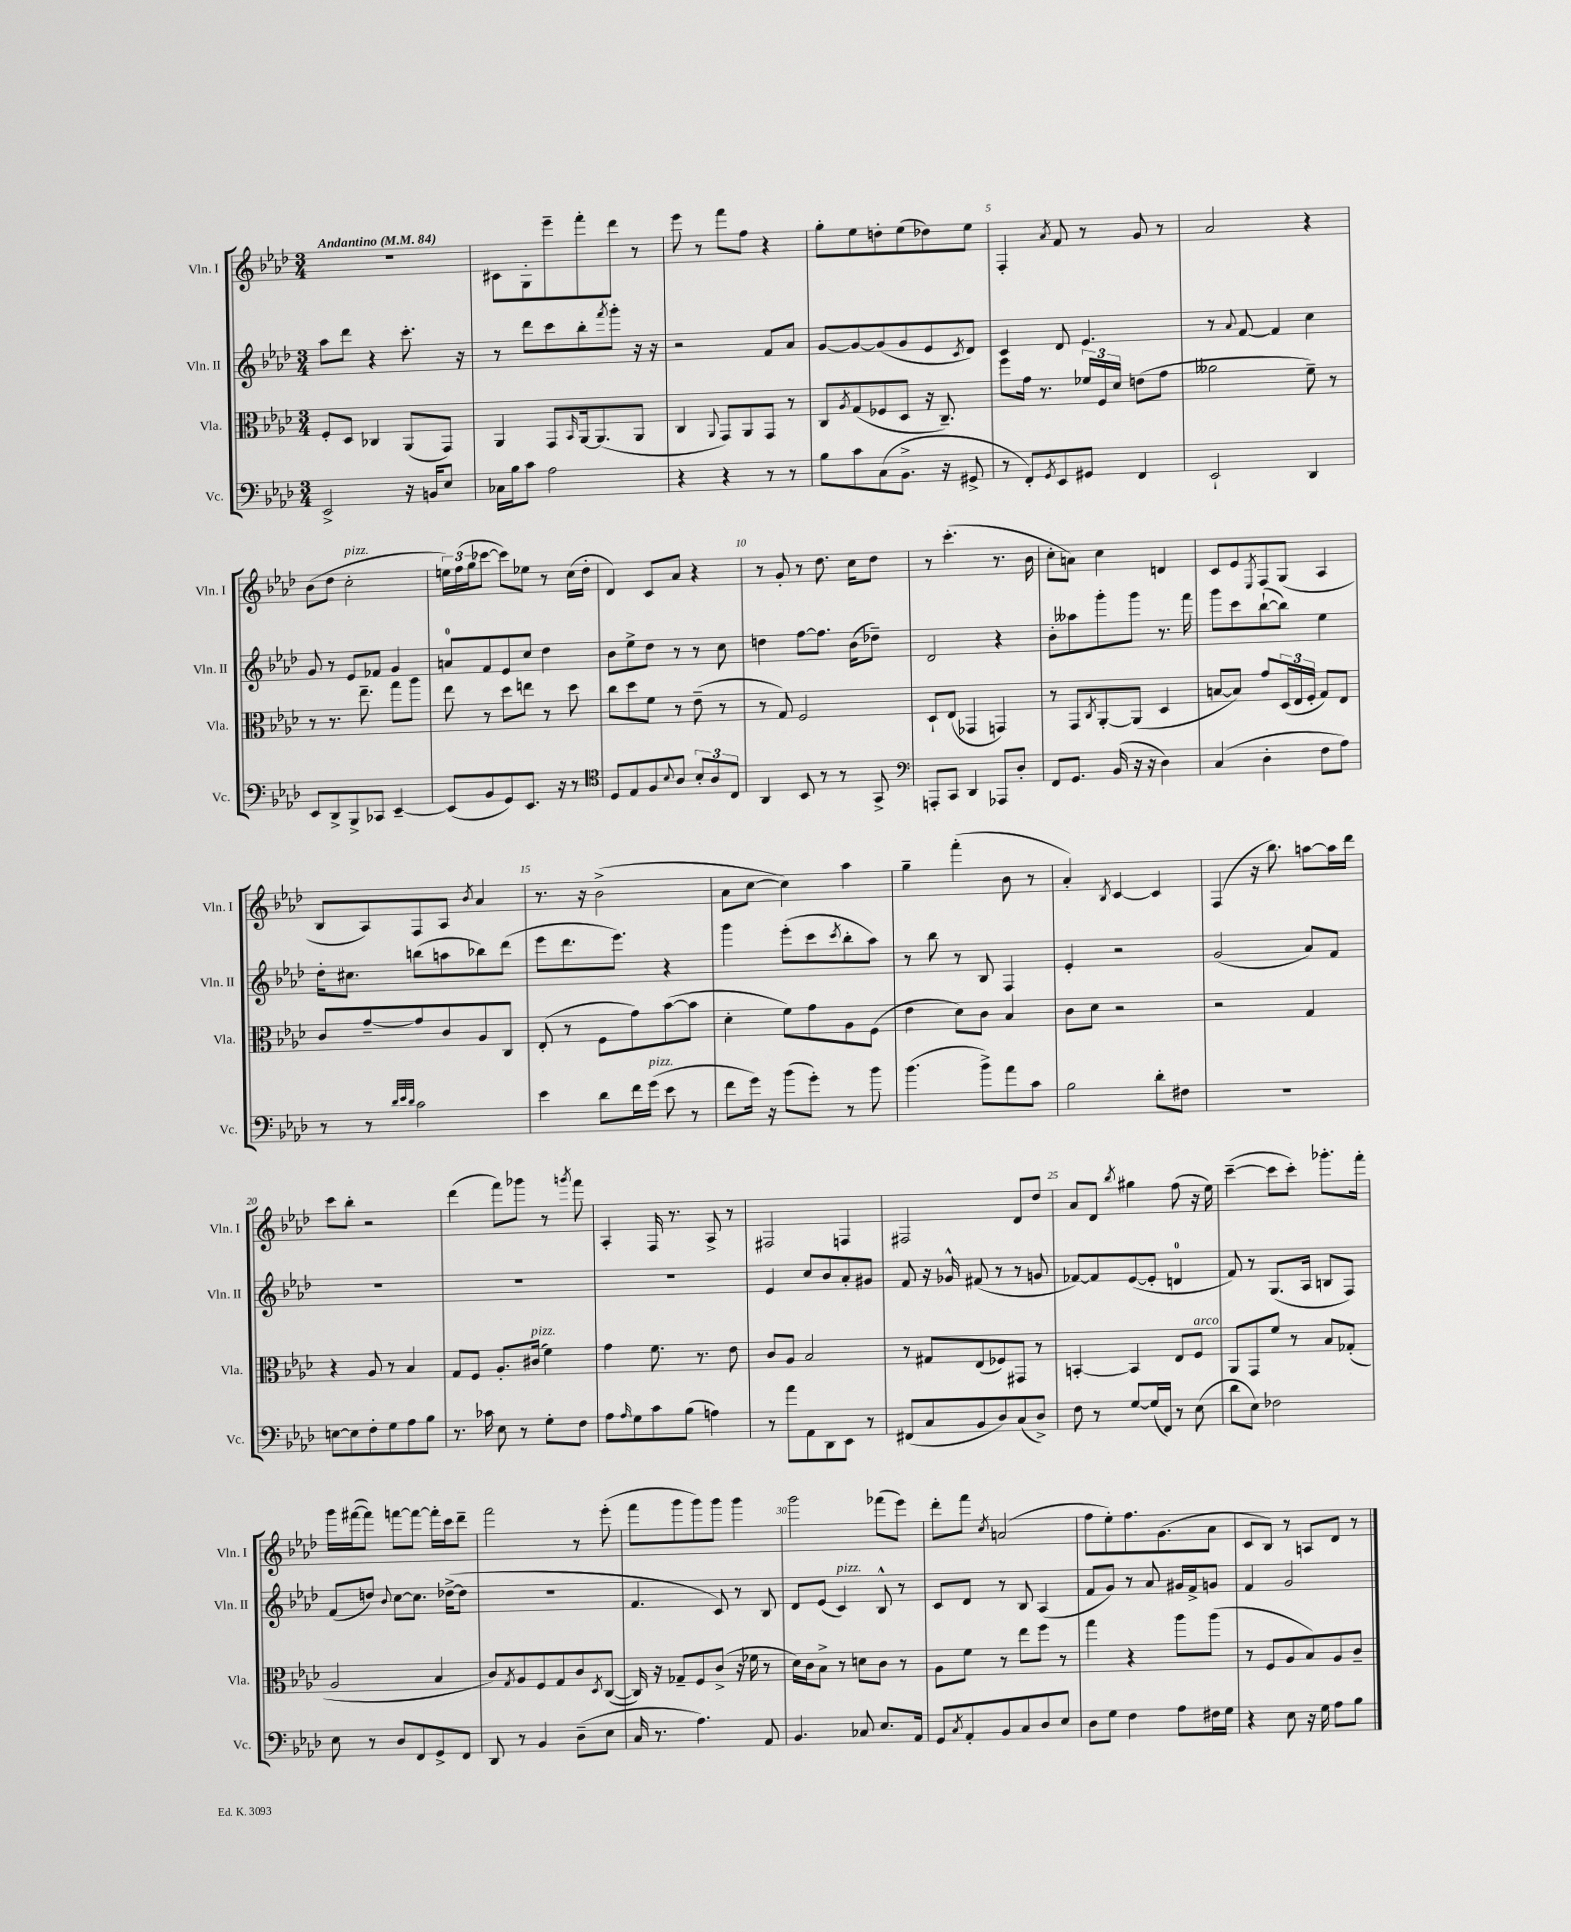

**kern	**kern	**kern	**kern
*staff4	*staff3	*staff2	*staff1
*clefF4	*clefC3	*clefG2	*clefG2
*k[b-e-a-d-]	*k[b-e-a-d-]	*k[b-e-a-d-]	*k[b-e-a-d-]
*M3/4	*M3/4	*M3/4	*M3/4
*MM84	*MM84	*MM84	*MM84
2EE-^	8F'	8aa-	2.r
.	8D-	8ddd-	.
.	4C-	4r	.
16r	(8AA-	8.ccc'	.
16BB	.	.	.
8E-	8GG)	.	.
.	.	16r	.
=	=	=	=
16C-	4AA-	8r	8c#
16B-	.	.	.
8c	.	8ddd-	8G'
2A-	8GG	8ccc	8eee-~
.	16qqBB-	.	.
.	[16AA-	8bb-'	8fff'
.	(8.AA-]	.	.
.	.	8qfff	.
.	.	8ggg'	8ddd-
.	8AA-	16r	8r
.	.	16r	.
=	=	=	=
4r	4C	2r	8eee-
.	.	.	8r
.	8qqAA-	.	.
4r	8GG)	.	8fff
.	8AA-	.	8ff
8r	8GG	8f	4r
8r	8r	8a-	.
=	=	=	=
8B-	8C	[8g	8gg'
.	8qA-	.	.
8c	(8G	8g_	8ee-
(8C	8F-	(8g]	8dd'
8.BB-^	8D-	8g	(8ee-
.	16r	8e-	8dd-)
16r	8.C~)	.	.
.	.	8qc	.
8GG#^	.	8d-)	8ee-
=	=	=	=
8r	8ff	4c	4F'
8FF')	16g	.	.
.	8.r	.	.
8qGG	.	.	8qa-
8EE-	.	8d-	8f
8GG#	24f-	4.e-	8r
.	24F	.	.
.	24d-	.	.
4FF	(8e	.	8g
.	8g	.	8r
=	=	=	=
2EE-`	2a--	8r	2a-
.	.	8qqa-	.
.	.	[8f	.
.	.	4f]	.
4DD-	8f~)	4cc	4r
.	8r	.	.
=	=	=	=
8EE-	8r	8g	(8b-
8DD-^	8.r	8r	8dd-
8BBB-^	.	8e-	2cc'
.	8.ee-~	.	.
8CC-	.	8f-	.
[4EE-~	8gg	4g	.
.	8aa-	.	.
=	=	=	=
(8EE-]	8ee-	8a	24ee)
.	.	.	(24ff
.	.	.	24gg
8BB-	8r	8f	[8ccc-
8GG)	8dd-	8e-	8ccc-])
8.EE-	8ee	8cc	8ee-
.	8r	4dd-	8r
16r	.	.	.
8r	8dd-	.	(16cc
.	.	.	16dd-'
=	=	=	=
*clefC4	*	*	*
8D-	8cc	8b-	4d-)
8E-	8dd-	8ee-^	.
8F	8f	8dd-	8c
8qqB-	.	.	.
8A-	8r	8r	8a-
12B-'	(8e-~	8r	4r
12A-	.	.	.
.	8r	8cc	.
12C	.	.	.
=	=	=	=
4AA-	8r	4dd	8r
.	8G)	.	8g'
8BB-	2F	[8ff	8r
8r	.	8.ff]	8.dd-
8r	.	.	.
.	.	(16b-	16cc
8GG^	.	8dd-~)	8dd-
=	=	=	=
*clefF4	*	*	*
8AAA'	8D-`	2d-	8r
8CC	(8E-	.	(4.ccc'
4DD-	4GG-	.	.
8AAA-	4GG)	4r	8.r
8D-'	.	.	.
.	.	.	16b-
=	=	=	=
8FF	8r	8b-'	8cc'
8.GG	8GG	8aa--	8a)
.	8qC	.	.
.	[8AA-'	8ggg'	4cc
(16BB-	.	.	.
16r	(8AA-]	8ggg	.
16r	.	.	.
4D-)	4D-	8.r	4d
.	.	16fff	.
=	=	=	=
(4C	[8B	8ggg	8c
.	8B])	8ccc	8e-
.	.	.	8qE-
4D-'	8g	([8bb-`	8F
.	(24D-	8bb-])	(8G
.	24E-	.	.
.	24F'	.	.
8F	8G)	4ee-	4A-
8A-)	8E-	.	.
=	=	=	=
8r	8c	16dd-'	8B-
.	.	8.cc#	.
8r	[8g~	.	8A-)
32qqd-	.	.	.
32qqe-	.	.	.
32qqd-	.	.	.
2c	8g]	(8bb	8F
.	8c	8aa	8A-
.	.	.	8qb-
.	8A-	8bb-)	4a-
.	8C	(8ddd-	.
=	=	=	=
4e-	(8E-'	8eee-	8.r
.	8r	8.ddd-	.
.	.	.	16r
8d-	8F	.	(2b-^
.	.	8.eee-)	.
16f	8g)	.	.
(16g	.	.	.
8e-	([8b-	4r	.
8r	8b-]	.	.
=	=	=	=
8f	4d-'	4ggg	8a-
16g)	.	.	[8cc
16r	.	.	.
(8b-	8f)	(8eee-'	4cc])
8g')	8g	8ccc	.
.	.	8qccc	.
8r	8A-	8bb-'	4aa-
8b-	(8F	8aa-)	.
=	=	=	=
(4.b-	4e-	8r	4gg~
.	.	8bb-	.
.	8d-)	8r	(4fff'
8b-^)	8c	8B-	.
8a-	4B-	4F	8b-
8c	.	.	8r
=	=	=	=
2B-	8c	4e-'	4a-')
.	8d-	.	.
.	.	.	8qB-
.	2r	2r	[4c
8d-'	.	.	4c]
8F#	.	.	.
=	=	=	=
2.r	2r	(2g	(4F
.	.	.	16r
.	.	.	8.bb-)
.	4G	8a-)	[8aa
.	.	8f	16aa]
.	.	.	16ddd-
=	=	=	=
[8E	4r	2.r	8ccc
8E]	.	.	8bb-'
8F'	8A-	.	2r
8G	8r	.	.
8A-	4B-	.	.
8B-	.	.	.
=	=	=	=
8.r	8G	2.r	(4ddd-
.	8F	.	.
16c-	.	.	.
8E-	8.A-'	.	8fff)
8r	.	.	8ggg-
.	(16c#	.	.
8G'	4f)	.	8r
.	.	.	8qggg
8F	.	.	8fff
=	=	=	=
8A-	4g	2.r	4A-'
16qqA-	.	.	.
8G	.	.	.
8c	8.f	.	16F
.	.	.	8.r
(8B-	.	.	.
.	8.r	.	.
4A)	.	.	8A-^
.	8e-	.	8r
=	=	=	=
8r	8c	4e-	2F#
8a-	8A-	.	.
8AA-	2B-	8cc	.
8DD-	.	8b-	.
8EE-	.	8a-'	4F
8r	.	8g#	.
=	=	=	=
(8FF#	8r	8f	2F#
8C	8G#	16r	.
.	.	16g-^^	.
8BB-	(8E-	(8f#	.
8D-)	8F-)	8r	.
(8C	8GG#	8r	8d-
8D-^)	8r	8g	8dd-
=	=	=	=
8F	[4BB'	[8f-)	8a-
8r	.	8f-]	8d-
.	.	.	8qbb-
[8G	4BB]	([8e-	4gg#
(16G]	.	8e-']	.
16FF)	.	.	.
8r	8E-	4d	(8ff
(8E-	8F	.	16r
.	.	.	16ee-)
=	=	=	=
8d-	8AA-	8f)	([4ccc~
8E-)	8GG	8r	.
2F-	8f	(8.G	8ccc]
.	8r	.	8ccc')
.	.	16A-	.
.	8B-	8B	8.ggg-'
.	(8G-'	8F)	.
.	.	.	16fff'
=	=	=	=
8E-	2A-	(8f	16ggg
.	.	.	([16fff#
8r	.	8dd)	8fff#])
.	.	8qqb-	.
8D-	.	[8cc	[8fff
8FF	.	8.cc]	8fff_
8GG^	4B-	.	16fff']
.	.	([16dd-^	16ccc
8FF	.	8dd-]	8ddd-~
=	=	=	=
8DD-	8c)	2.r	2fff
.	8qG	.	.
8r	8A-	.	.
4BB-	8F	.	.
.	8G	.	.
(8D-~	8c	.	8r
.	8qD-	.	.
8E-	([8C	.	(8eee-'
=	=	=	=
16C	16C])	4.f	8fff
8.r	16r	.	.
.	8G-~	.	8ggg
4.A-)	8F	.	8ggg)
.	(8c^	8c)	8ggg
.	16r	8r	4ggg
.	16f-	.	.
8AA-	8r	8B-	.
=	=	=	=
4.BB-	16d-)	8d-	2ggg
.	16c	.	.
.	8B-^	(8e-	.
.	8r	4c)	.
8C-	8d	.	.
8.E-	8c	8B-^^	(8fff-
.	8r	8r	8eee-)
16AA-	.	.	.
=	=	=	=
8GG	8A-	8c	8ddd-'
8qC	.	.	.
8AA-'	8f	8d-	8fff
.	.	.	8qcc
8BB-	8r	8r	(2a
8C	8ee-	8B-	.
8D-	8ff	(4A-	.
8E-	8r	.	.
=	=	=	=
8D-	4gg	8f	8ff
8G	.	8g)	8ee-')
4F	4r	8r	8.ff
.	.	8a-	.
.	.	.	(8.g
8A-	8aa-	16g#	.
.	.	16f^	.
16F#	(8aa-	8g	8a-
16G	.	.	.
=	=	=	=
4r	8r	4f	8c
.	8F	.	8B-)
8E-	8A-	2g	8r
16r	8B-)	.	8A
16G	.	.	.
8A-	8A-	.	8d-
8B-	8c~	.	8r
==	==	==	==
*-	*-	*-	*-
